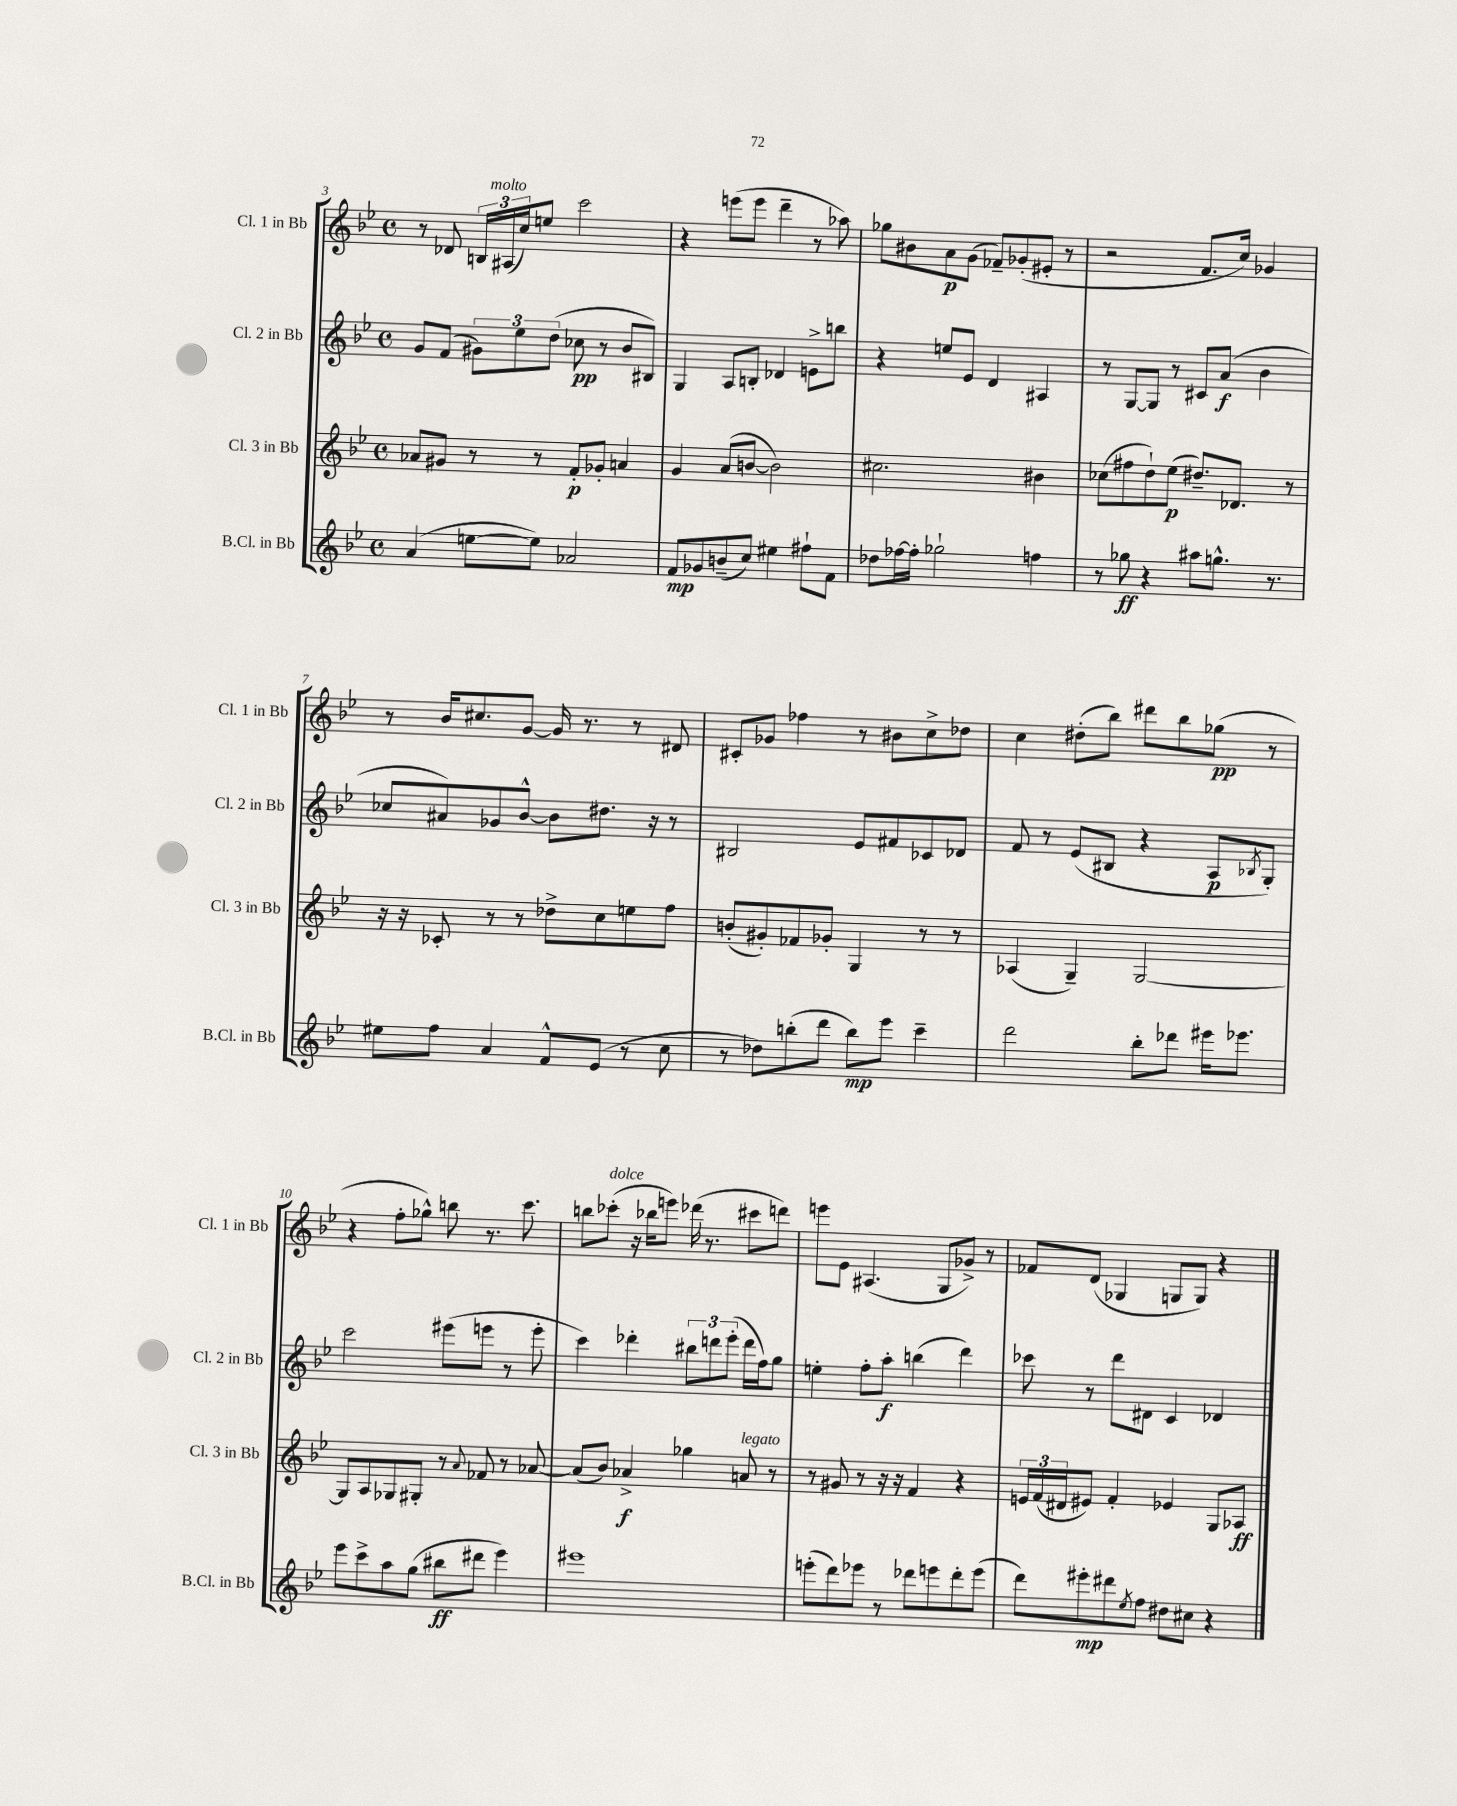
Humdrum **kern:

**kern	**kern	**kern	**kern
*staff4	*staff3	*staff2	*staff1
*clefG2	*clefG2	*clefG2	*clefG2
*k[b-e-]	*k[b-e-]	*k[b-e-]	*k[b-e-]
*M4/4	*M4/4	*M4/4	*M4/4
*met(c)	*met(c)	*met(c)	*met(c)
(4a	8a-	8g	8r
.	8g#	(8f	8d-
[8ee	8r	12g#)	24B
.	.	.	(24A#
.	.	12ee-	24cc)
8ee])	8r	.	8ee
.	.	(12dd	.
2a-	8f'	8cc-	2ccc
.	8g-'	8r	.
.	4a	8b-	.
.	.	8B#)	.
=	=	=	=
8f	4g	4G	4r
8g-	.	.	.
(8b~	(8a	8A	(8eee
8cc)	[8b	8B'	8eee
4ee#	2b])	4d-	4ddd~
8ff#`	.	8e^	8r
8f	.	8bb	8aa-)
=	=	=	=
8dd-	2.cc#	4r	8gg-
[16ff-	.	.	8b#
16ff-']	.	.	.
2gg-`	.	8ee	8a
.	.	8e-	(8g
.	.	4d	8f-~)
.	.	.	(8g-'
4ff	4b#	4A#	8e#'
.	.	.	8r
=	=	=	=
8r	(8cc-	8r	2r
8gg-	8ff#	[8G	.
4r	8dd`)	8G]	.
.	(8ee-	8r	.
8aa#	8.dd#~)	8c#	8.f
8.gg^^	.	(8a	.
.	8.d-	.	16cc)
.	.	4b-	4g-
8.r	.	.	.
.	8r	.	.
=	=	=	=
8ee#	16r	8cc-	8r
.	16r	.	.
8ff	8c-'	8a#)	16b-
.	.	.	8.cc#
4a	8r	8g-	.
.	8r	[8b-^^	[8g
8f^^	8dd-^	8b-]	16g]
.	.	.	8.r
(8e-	8cc	8.dd#	.
8r	8ee	.	8r
.	.	16r	.
8cc	8ff	8r	8d#
=	=	=	=
8r	(8b'	2B#	8c#'
8dd-)	8g#')	.	8g-
(8bb'	8f-	.	4ff-
8ddd	8g-'	.	.
8bb)	4G	8e-	8r
8eee-	.	8f#	8b#
4ccc~	8r	8c-	8cc^
.	8r	8d-	8dd-
=	=	=	=
2ddd	(4A-	8f	4cc
.	.	8r	.
.	4G~)	(8e-	(8dd#'
.	.	8B#	8bb-)
8bb-'	[2G	4r	8ddd#
8ddd-	.	.	8bb-
16eee#	.	8A	(8gg-
8.eee-	.	.	.
.	.	8qB-	.
.	.	8G')	8r
=	=	=	=
8eee-	8G]	2ccc	4r
8ccc^	8A	.	.
8aa	8G-	.	8ff'
(8gg	8G#'	.	8gg-^^)
8bb#	8r	(8eee#	8bb
.	8qqa	.	.
8ddd#	8f-	8eee	8.r
4eee-)	8r	8r	.
.	.	.	8.ccc
.	[8a-	8eee'	.
=	=	=	=
1eee#	(8a-]	4ccc)	8bb
.	8b-)	.	(8ccc-'
.	4a-^	4ddd-'	16r
.	.	.	16bb-
.	.	.	8eee)
.	4gg-	12bb#	(16ddd-
.	.	.	8.r
.	.	12ddd	.
.	.	(12eee-'	.
.	8a	16ddd	8ccc#
.	.	16ff)	.
.	8r	8gg	8ddd)
=	=	=	=
(8eee'	8r	4ee'	8eee
8ddd)	8g#	.	8e-
8eee-	8r	8ff'	(4.A#
8r	16r	8aa'	.
.	16r	.	.
8ddd-	4f	(4bb	.
8eee	.	.	8G
8ddd-'	4r	4ddd)	8g-^)
(8eee	.	.	8r
=	=	=	=
8ddd)	24e	8ccc-	8f-
.	(24f	.	.
.	24d#	.	.
8eee#'	8e#)	8r	(8d
8ddd#	4f'	8ddd	4G-
8qee-	.	.	.
8ff	.	8d#	.
8dd#	4e-	4c	8G
8cc#	.	.	8G)
4r	8G	4d-	4r
.	8A-	.	.
==	==	==	==
*-	*-	*-	*-
